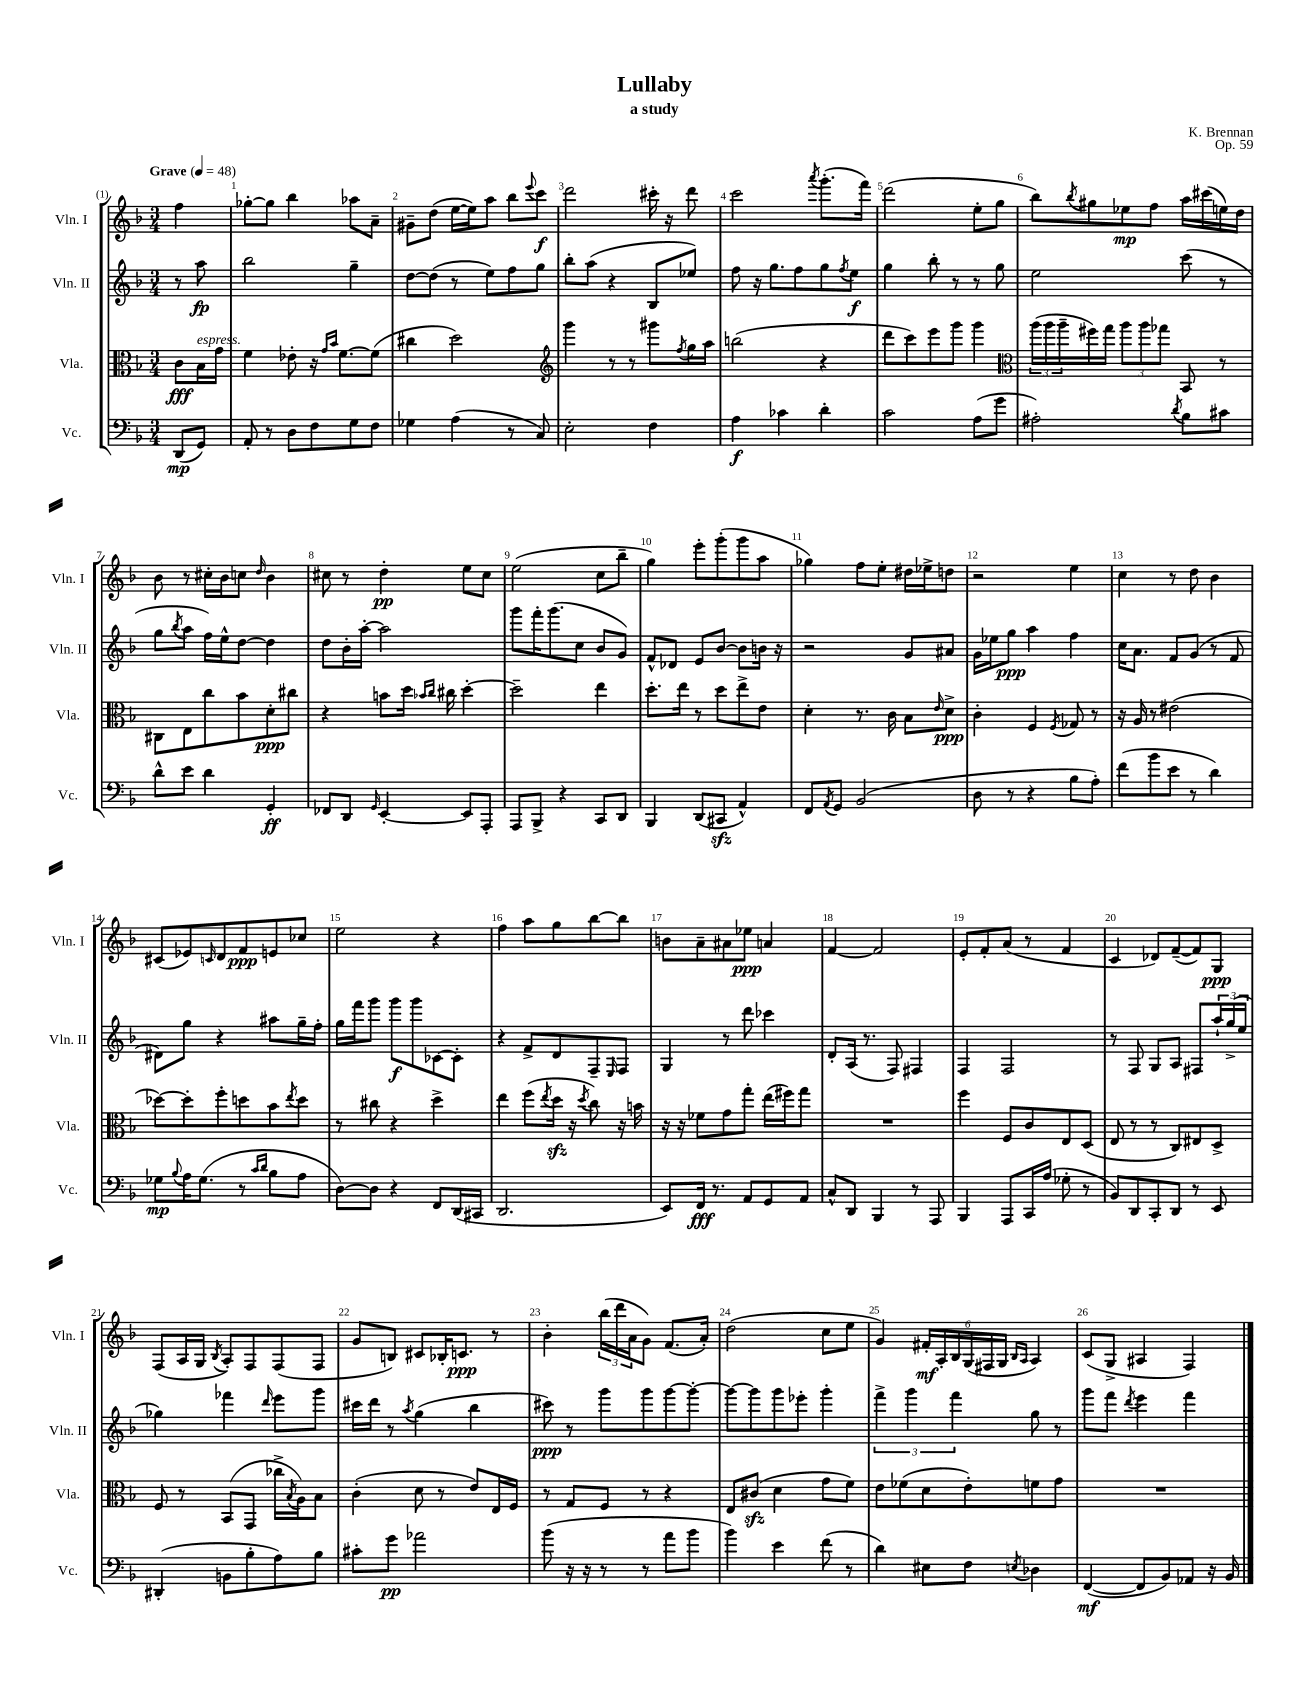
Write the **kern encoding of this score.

**kern	**dynam	**kern	**dynam	**kern	**dynam	**kern	**dynam
*part4	*part4	*part3	*part3	*part2	*part2	*part1	*part1
*staff4	*staff4	*staff3	*staff3	*staff2	*staff2	*staff1	*staff1
*I"Vc.	*	*I"Vla.	*	*I"Vln. II	*	*I"Vln. I	*
*I'Vc.	*	*I'Vla.	*	*I'Vln. II	*	*I'Vln. I	*
*clefF4	*	*clefC3	*	*clefG2	*	*clefG2	*
*k[b-]	*	*k[b-]	*	*k[b-]	*	*k[b-]	*
*M3/4	*	*M3/4	*	*M3/4	*	*M3/4	*
*MM48	*	*MM48	*	*MM48	*	*MM48	*
=	=	=	=	=	=	=	=
!	!	!	!	!	!	!LO:TX:a:B:t=Grave	!
(8DD/L	mp	8c\L	fff	8r	.	4ff\	.
!	!	!LO:TX:a:i:t=espress.	!	!	!	!	!
8GG/J)	.	16B-\L	.	8aa\	fp	.	.
.	.	16g\JJ	.	.	.	.	.
=1	=1	=1	=1	=1	=1	=1	=1
8AA'/	.	4f\	.	2bb-\	.	[8gg-X'\L	.
8r	.	.	.	.	.	8gg-\J]	.
8D\L	.	8e-X'\	.	.	.	4bb-\	.
8F\	.	16r	.	.	.	.	.
.	.	16qqg/LL	.	.	.	.	.
.	.	16qqb-/JJ	.	.	.	.	.
.	.	[8.f\L	.	.	.	.	.
8G\	.	.	.	4gg~\	.	8aa-X\L	.
8F\J	.	(8f\J]	.	.	.	8a~\J	.
=2	=2	=2	=2	=2	=2	=2	=2
4G-X\	.	4cc#X\	.	[8dd\L	.	8g#X~\L	.
.	.	.	.	(8dd\J]	.	(8dd\J	.
(4A\	.	2dd\)	.	8r	.	[16ee\LL	.
.	.	.	.	.	.	16ee\J])	.
.	.	.	.	8ee\L)	.	8aa\J	.
8r	.	.	.	8ff\	.	8bb-\L	.
.	.	.	.	.	.	8qqeee/	.
8C/)	.	.	.	8gg\J	.	8ccc\J	f
=3	=3	=3	=3	=3	=3	=3	=3
*	*	*clefG2	*	*	*	*	*
2E'\	.	4ggg\	.	8bb-'\L	.	2ddd\	.
.	.	.	.	(8aa\J	.	.	.
.	.	8r	.	4r	.	.	.
.	.	8r	.	.	.	.	.
4F\	.	8ggg#X\L	.	8B-/L	.	16ccc#X'\	.
.	.	.	.	.	.	16r	.
.	.	8qff/	.	.	.	.	.
.	.	16gg\L	.	8ee-X/J)	.	8ddd\	.
.	.	16aa\JJ	.	.	.	.	.
=4	=4	=4	=4	=4	=4	=4	=4
4A\	f	(2bbn\	.	8ff\	.	2ccc\	.
.	.	.	.	16r	.	.	.
.	.	.	.	8.gg\L	.	.	.
4c-X\	.	.	.	.	.	.	.
.	.	.	.	8ff\	.	.	.
.	.	.	.	.	.	8qaaa/	.
4d'\	.	4r	.	8gg\	.	(8.ggg'\L	.
.	.	.	.	8qff/	.	.	.
.	.	.	.	8ee\J	f	.	.
.	.	.	.	.	.	16fff\Jk)	.
=5	=5	=5	=5	=5	=5	=5	=5
2c\	.	8ddd\L	.	4gg\	.	(2ddd\	.
.	.	8ccc\)	.	.	.	.	.
.	.	8eee\	.	8bb-'\	.	.	.
.	.	8ggg\J	.	8r	.	.	.
(8A\L	.	4ggg\	.	8r	.	8ee'\L	.
8g\J	.	.	.	8gg\	.	8gg\J	.
=6	=6	=6	=6	=6	=6	=6	=6
*	*	*clefC3	*	*	*	*	*
2A#X'\)	.	(24aa\LL	.	2ee\	.	8bb-\L)	.
.	.	24aa\	.	.	.	.	.
.	.	24aa~\	.	.	.	.	.
.	.	.	.	.	.	8qbb-/	.
.	.	16ff#X\)	.	.	.	8gg#X\	.
.	.	16gg\JJ	.	.	.	.	.
.	.	12aa\L	.	.	.	8ee-X\	mp
.	.	12aa\	.	.	.	.	.
.	.	.	.	.	.	8ff\J	.
.	.	12gg-X\J	.	.	.	.	.
8qd/	.	.	.	.	.	.	.
8B-\L	.	8BB-/	.	(8ccc\	.	16aa\LL	.
.	.	.	.	.	.	(16ccc#X\	.
8c#X\J	.	8r	.	8r	.	16een\)	.
.	.	.	.	.	.	16dd\JJ	.
!!LO:LB:g=z
=7	=7	=7	=7	=7	=7	=7	=7
8d^^\L	.	8C#X\L	.	8gg\L	.	8b-\	.
.	.	.	.	8qbb-/	.	.	.
8e\J	.	8E\	.	8aa\J	.	8r	.
4d\	.	8cc\	.	16ff\LL)	.	16cc#X'\LL	.
.	.	.	.	16ee^^\J	.	16b-\J	.
.	.	8b-\	.	[8dd\J	.	8ccn\J	.
.	.	.	.	.	.	16qqdd/	.
4GG'/	ff	8d'\	ppp	4dd\]	.	4b-\	.
.	.	8cc#X\J	.	.	.	.	.
=8	=8	=8	=8	=8	=8	=8	=8
8FF-X/L	.	4r	.	8dd\L	.	8cc#X\	.
8DD/J	.	.	.	16b-'\L	.	8r	.
.	.	.	.	[16aa'\JJ	.	.	.
16qqGG/	.	.	.	.	.	.	.
[4EE'/	.	8bn\L	.	2aa\]	.	4dd'\	pp
.	.	16dd\Jk	.	.	.	.	.
.	.	16qqb-X/LL	.	.	.	.	.
.	.	16qqcc/JJ	.	.	.	.	.
.	.	16cc#X\	.	.	.	.	.
8EE/L]	.	[4dd'\	.	.	.	8ee\L	.
8AAA'/J	.	.	.	.	.	8cc#\J	.
=9	=9	=9	=9	=9	=9	=9	=9
8AAA/L	.	2dd~\]	.	8ggg\L	.	(2ee\	.
8BBB-^/J	.	.	.	16fff'\K	.	.	.
.	.	.	.	(8.ggg\	.	.	.
4r	.	.	.	.	.	.	.
.	.	.	.	8cc\J	.	.	.
8CC/L	.	4ee\	.	8b-/L	.	8cc\L	.
8DD/J	.	.	.	8g/J)	.	8bb-~\J	.
=10	=10	=10	=10	=10	=10	=10	=10
4BBB-/	.	8.dd'\L	.	8f^^/L	.	4gg\)	.
.	.	.	.	8d-X/J	.	.	.
.	.	16ee\Jk	.	.	.	.	.
(8DD/L	.	8r	.	8e/L	.	8eee'\L	.
8CC#Xzz/J	.	8dd\L	.	[8b-/J	.	(8ggg'\	.
4AA^^/)	.	8ee^\	.	8b-\L]	.	8ggg\	.
.	.	8e\J	.	16bn\Jk	.	8aa\J	.
.	.	.	.	16r	.	.	.
=11	=11	=11	=11	=11	=11	=11	=11
8FF/L	.	4d'\	.	2r	.	4gg-X\)	.
8qAA/	.	.	.	.	.	.	.
8GG/J	.	.	.	.	.	.	.
(2BB-/	.	8.r	.	.	.	8ff\L	.
.	.	.	.	.	.	8ee'\J	.
.	.	16c\	.	.	.	.	.
.	.	8B-\L	.	8g/L	.	16dd#X\LL	.
.	.	.	.	.	.	16ee-X^\J	.
.	.	16qqe/	.	.	.	.	.
.	.	8d^\J	ppp	8a#X/J	.	8ddn\J	.
=12	=12	=12	=12	=12	=12	=12	=12
8D\	.	4c'\	.	16g\LL	.	2r	.
.	.	.	.	16ee-X\J	.	.	.
8r	.	.	.	8gg\J	ppp	.	.
4r	.	4F/	.	4aa\	.	.	.
.	.	8qF/	.	.	.	.	.
8B-\L	.	8G-X/	.	4ff\	.	4ee\	.
8A'\J)	.	8r	.	.	.	.	.
=13	=13	=13	=13	=13	=13	=13	=13
(8f\L	.	16r	.	16cc\KL	.	4cc\	.
.	.	16A/	.	8.a\J	.	.	.
8b-\	.	8r	.	.	.	.	.
8e\J	.	(2e#X\	.	8f/L	.	8r	.
8r	.	.	.	(8g/J	.	8dd\	.
4d\)	.	.	.	8r	.	4b-\	.
.	.	.	.	8f/	.	.	.
!!LO:LB:g=z
=14	=14	=14	=14	=14	=14	=14	=14
8G-X\L	mp	[8dd-X\L)	.	8d#X\L)	.	(8c#X/L	.
8qqB-/	.	.	.	.	.	.	.
16A\K	.	8dd-'\]	.	8gg\J	.	8e-X/)	.
(8.G-\J	.	.	.	.	.	.	.
.	.	.	.	.	.	16qqcn/	.
.	.	8ff'\	.	4r	.	8d/	.
8r	.	8ddn\	.	.	.	8f/	ppp
16qqc/LL	.	.	.	.	.	.	.
16qqd/JJ	.	.	.	.	.	.	.
8B-\L	.	8b-\	.	8aa#X\L	.	8en/	.
.	.	8qee/	.	.	.	.	.
8A\J	.	8dd\J	.	16gg~\L	.	8cc-X/J	.
.	.	.	.	16ff'\JJ	.	.	.
=15	=15	=15	=15	=15	=15	=15	=15
[8D\L)	.	8r	.	16gg\LL	.	2ee\	.
.	.	.	.	16fff\J	.	.	.
8D\J]	.	8cc#X\	.	8ggg\J	.	.	.
4r	.	4r	.	8ggg\L	f	.	.
.	.	.	.	8ggg\	.	.	.
8FF/L	.	4dd^\	.	[8c-X\	.	4r	.
(16DD/L	.	.	.	8c-'\J]	.	.	.
16CC#X/JJ	.	.	.	.	.	.	.
=16	=16	=16	=16	=16	=16	=16	=16
2.DD/	.	4ee\	.	4r	.	4ff\	.
.	.	(8ff\L	.	8f^/L	.	8aa\L	.
.	.	8qee/	.	.	.	.	.
.	.	16ddzz\Jk	.	8d/	.	8gg\	.
.	.	16r	.	.	.	.	.
.	.	8qdd/	.	.	.	.	.
.	.	8cc\)	.	8F~/	.	[8bb-\	.
.	.	.	.	16qqE/	.	.	.
.	.	16r	.	8F/J	.	8bb-\J]	.
.	.	16bn\	.	.	.	.	.
=17	=17	=17	=17	=17	=17	=17	=17
8EE/L)	.	16r	.	4G/	.	8bn\L	.
.	.	16r	.	.	.	.	.
16FF/Jk	fff	8f-X\L	.	.	.	8a~\	.
8.r	.	.	.	.	.	.	.
.	.	8g\	.	8r	.	8a#X\	.
8AA/L	.	8gg'\J	.	8ddd\	.	8ee-X\J	ppp
8GG/	.	(16ee\LL	.	4ccc-X\	.	4an/	.
.	.	16ff#X\J)	.	.	.	.	.
8AA/J	.	8gg\J	.	.	.	.	.
=18	=18	=18	=18	=18	=18	=18	=18
8C^^/L	.	2.r	.	8d'/L	.	[4f/	.
8DD/J	.	.	.	(16A/Jk	.	.	.
.	.	.	.	8.r	.	.	.
4BBB-/	.	.	.	.	.	2f/]	.
.	.	.	.	8F/)	.	.	.
8r	.	.	.	4F#X/	.	.	.
8AAA/	.	.	.	.	.	.	.
=19	=19	=19	=19	=19	=19	=19	=19
4BBB-/	.	4ff\	.	4F/	.	8e'/L	.
.	.	.	.	.	.	8f'/	.
8AAA/L	.	8F/L	.	2F/	.	(8a/J	.
16CC/L	.	8c/	.	.	.	8r	.
(16A/JJ	.	.	.	.	.	.	.
8G-X'\	.	8E/	.	.	.	4f/	.
8r	.	(8D/J	.	.	.	.	.
=20	=20	=20	=20	=20	=20	=20	=20
8BB-/L)	.	8E/	.	8r	.	4c/	.
8DD/	.	8r	.	8F/	.	.	.
8CC'/	.	8r	.	8G/L	.	8d-X/L)	.
8DD/J	.	8C/L)	.	8A/J	.	([8f~/	.
8r	.	8E#X/	.	8F#X/L	.	8f/])	.
8EE/	.	8D^/J	.	24aa`/L	.	8G/J	ppp
.	.	.	.	(24gg^/	.	.	.
.	.	.	.	24ee/JJ	.	.	.
!!LO:LB:g=z
=21	=21	=21	=21	=21	=21	=21	=21
(4DD#X'/	.	8F/	.	4gg-X\)	.	(8F/L	.
.	.	8r	.	.	.	16A/L	.
.	.	.	.	.	.	16G/JJ	.
.	.	.	.	.	.	8qB-/	.
8BBn\L	.	(8BB-/L	.	4fff-X\	.	8A'/L)	.
8B-'\	.	8GG/J	.	.	.	8F/	.
.	.	.	.	16qqddd/	.	.	.
8A\)	.	16cc-X^\LL	.	8eee\L	.	(8F/	.
.	.	8qB-/	.	.	.	.	.
.	.	16A\J)	.	.	.	.	.
8B-\J	.	8B-\J	.	8ggg\J	.	8F/J	.
=22	=22	=22	=22	=22	=22	=22	=22
8c#X'\L	.	(4c'\	.	16ccc#X\LL	.	8g/L	.
.	.	.	.	16ddd\JJ	.	.	.
8g\J	pp	.	.	8r	.	8Bn/J)	.
.	.	.	.	8qaa/	.	.	.
2a-X\	.	8d\	.	(4gg\	.	8c#X/L	.
.	.	8r	.	.	.	16B-X'/K	.
.	.	.	.	.	.	8.cn/J	ppp
.	.	8e/L)	.	4bb-\	.	.	.
.	.	16E/L	.	.	.	8r	.
.	.	16F/JJ	.	.	.	.	.
=23	=23	=23	=23	=23	=23	=23	=23
(8b-\	.	8r	.	8ccc#X\)	ppp	4b-'\	.
16r	.	8G/L	.	8r	.	.	.
16r	.	.	.	.	.	.	.
8r	.	8F/J	.	8ggg\L	.	(24bb-\LL	.
.	.	.	.	.	.	24ddd\	.
.	.	.	.	.	.	24a\J	.
8r	.	8r	.	8ggg\	.	8g\J)	.
8a\L	.	4r	.	[8ggg\	.	(8.f/L	.
8b-\J	.	.	.	8ggg'\J_	.	.	.
.	.	.	.	.	.	16a'/Jk)	.
=24	=24	=24	=24	=24	=24	=24	=24
4b-\)	.	8E/L	.	8ggg\L_	.	(2dd\	.
.	.	(8c#Xzz/J	.	8ggg\]	.	.	.
4e\	.	4d\	.	8ggg\	.	.	.
.	.	.	.	8eee-X'\J	.	.	.
(8f\	.	8g\L	.	4ggg'\	.	8cc\L	.
8r	.	8f\J)	.	.	.	8ee\J	.
=25	=25	=25	=25	=25	=25	=25	=25
4d\)	.	8e\L	.	6fff^\	.	4g/)	.
.	.	(8f-X\	.	.	.	.	.
.	.	.	.	6ggg\	.	.	.
8E#X\L	.	8d\	.	.	.	24f#X'/LL	mf
.	.	.	.	.	.	24A'/	.
.	.	.	.	6fff\	.	24B-/	.
8F\J	.	8e'\)	.	.	.	(24G/	.
.	.	.	.	.	.	24F#X/	.
.	.	.	.	.	.	24G/JJ	.
.	.	.	.	.	.	16qqB-/LL	.
8qEn/	.	.	.	.	.	16qqA/JJ	.
4D-X\	.	8fn\	.	8gg\	.	4A/)	.
.	.	8g\J	.	8r	.	.	.
=26	=26	=26	=26	=26	=26	=26	=26
([4FF/	mf	2.r	.	8ggg\L	.	(8c/L	.
.	.	.	.	8fff\J	.	8G^/J	.
.	.	.	.	8qddd/	.	.	.
8FF/L]	.	.	.	4eee\	.	4A#X/	.
8BB-/)	.	.	.	.	.	.	.
8AA-X/J	.	.	.	4fff\	.	4F/)	.
16r	.	.	.	.	.	.	.
16BB-/	.	.	.	.	.	.	.
==	==	==	==	==	==	==	==
*-	*-	*-	*-	*-	*-	*-	*-
